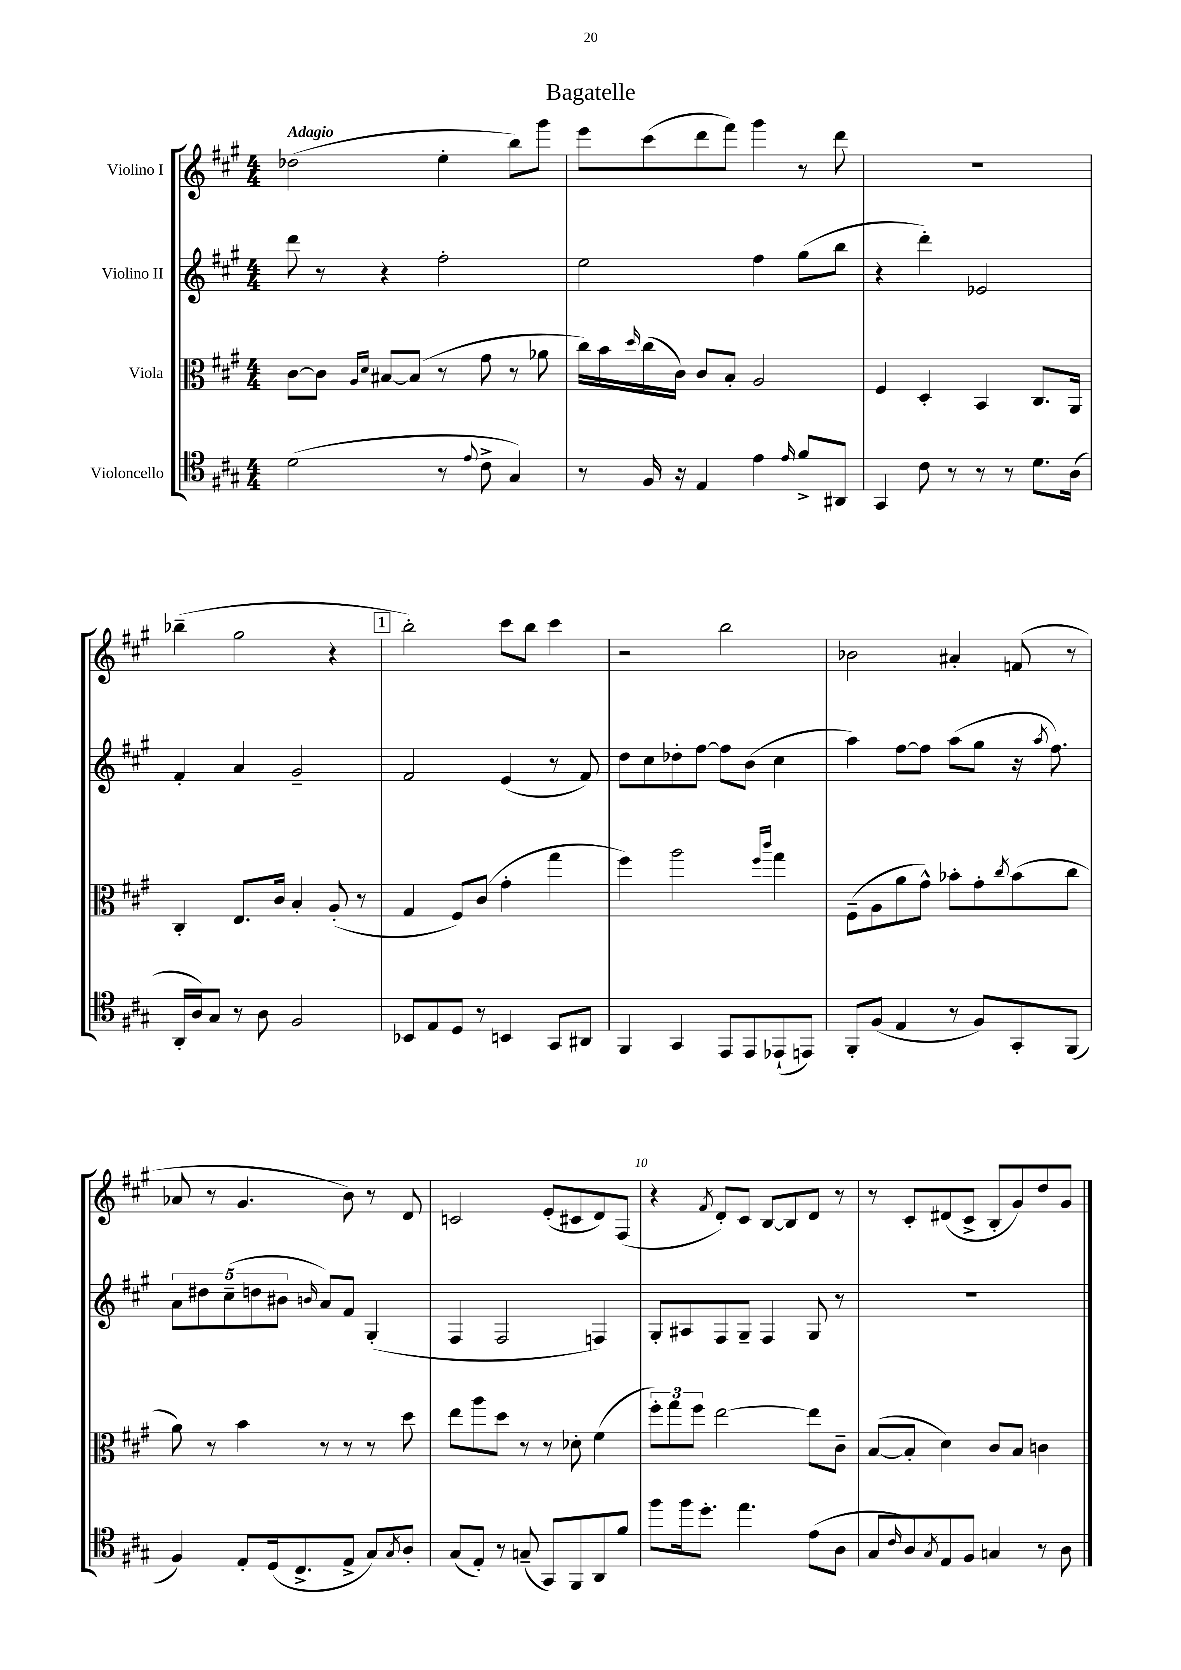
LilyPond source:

\header { title = "Bagatelle" }
<<
\new StaffGroup <<
\new Staff = "s0" \with { instrumentName = "Violino I" } {
    \clef treble \key a \major \numericTimeSignature \time 4/4 \tempo "Adagio"
    des''2( e''4-. b''8) gis'''8 |
    e'''8 cis'''8( d'''8 fis'''8) gis'''4 r8 d'''8 |
    R1 |
    bes''4--( gis''2 r4 |
    \mark \markup { \box "1" } b''2-.) cis'''8 b''8 cis'''4 |
    r2 b''2 |
    bes'2 ais'4-. f'8( r8 |
    aes'8 r8 gis'4. b'8) r8 d'8 |
    c'2 e'8-.( cis'8 d'8) fis8( |
    r4 \acciaccatura { fis'8 } d'8-.) cis'8 b8~ b8 d'8 r8 |
    r8 cis'8-. dis'8( cis'8-> b8-. gis'8) d''8 gis'8 \bar "|." |
}
\new Staff = "s1" \with { instrumentName = "Violino II" } {
    \clef treble \key a \major \numericTimeSignature \time 4/4
    d'''8 r8 r4 fis''2-. |
    e''2 fis''4 gis''8( b''8 |
    r4 d'''4-.) ees'2 |
    fis'4-. a'4 gis'2-- |
    \mark \markup { \box "1" } fis'2 e'4( r8 fis'8) |
    d''8 cis''8 des''8-. fis''8~ fis''8 b'8( cis''4 |
    a''4) fis''8~ fis''8 a''8( gis''8 r16 \acciaccatura { a''8 } fis''8.) |
    \tuplet 5/4 { a'8 dis''8 cis''8--( d''8 bis'8 } \grace { b'16 } a'8) fis'8 gis4-.( |
    fis4 fis2 f4) |
    gis8-. ais8 fis8 gis8-- fis4 gis8 r8 |
    R1 \bar "|." |
}
\new Staff = "s2" \with { instrumentName = "Viola" } {
    \clef alto \key a \major \numericTimeSignature \time 4/4
    cis'8~ cis'8 \grace { a16 d'16 } bis8~ bis8( r8 gis'8 r8 aes'8 |
    cis''16) b'16 \grace { d''16 } cis''16( cis'16) cis'8 b8-. a2 |
    fis4 d4-. b,4 cis8. a,16 |
    cis4-. e8. cis'16 b4-. a8-.( r8 |
    \mark \markup { \box "1" } gis4 fis8) cis'8( gis'4-. gis''4 |
    fis''4) a''2 \grace { fis''16 cis'''16 } gis''4 |
    fis8--( a8 a'8 gis'8-^) bes'8-. gis'8-. \acciaccatura { cis''8 } bes'8( cis''8 |
    a'8) r8 b'4 r8 r8 r8 d''8 |
    e''8 a''8 d''8 r8 r8 des'8-. fis'4( |
    \tuplet 3/2 { fis''8-.) gis''8 fis''8 } e''2~ e''8 cis'8-- |
    b8~( b8-. d'4) cis'8 b8 c'4 \bar "|." |
}
\new Staff = "s3" \with { instrumentName = "Violoncello" } {
    \clef tenor \key a \major \numericTimeSignature \time 4/4
    d'2( r8 \appoggiatura { e'8 } cis'8-> gis4) |
    r8 fis16 r16 e4 e'4 \grace { e'16 } fis'8-> ais,8 |
    gis,4 cis'8 r8 r8 r8 d'8. a16( |
    a,16-. a16) gis8 r8 a8 fis2 |
    \mark \markup { \box "1" } bes,8 e8 d8 r8 b,4 gis,8 ais,8 |
    fis,4 gis,4 e,8 e,8 ees,8-!( e,8) |
    fis,8-. fis8( e4 r8 fis8) gis,8-. fis,8( |
    fis4) e8-. d16( cis8.-> e8-> gis8) \acciaccatura { gis8 } a8-. |
    gis8( e8-.) r8 g8--( gis,8) fis,8 a,8 fis'8 |
    fis''8 fis''16 d''8.-. e''4. e'8( a8 |
    gis8 \grace { cis'16 } a8) \acciaccatura { gis8 } e8 fis8 g4 r8 a8 \bar "|." |
}
>>
>>
\layout { \context { \Score \override BarNumber.break-visibility = ##(#f #t #t) barNumberVisibility = #(every-nth-bar-number-visible 5) } }
